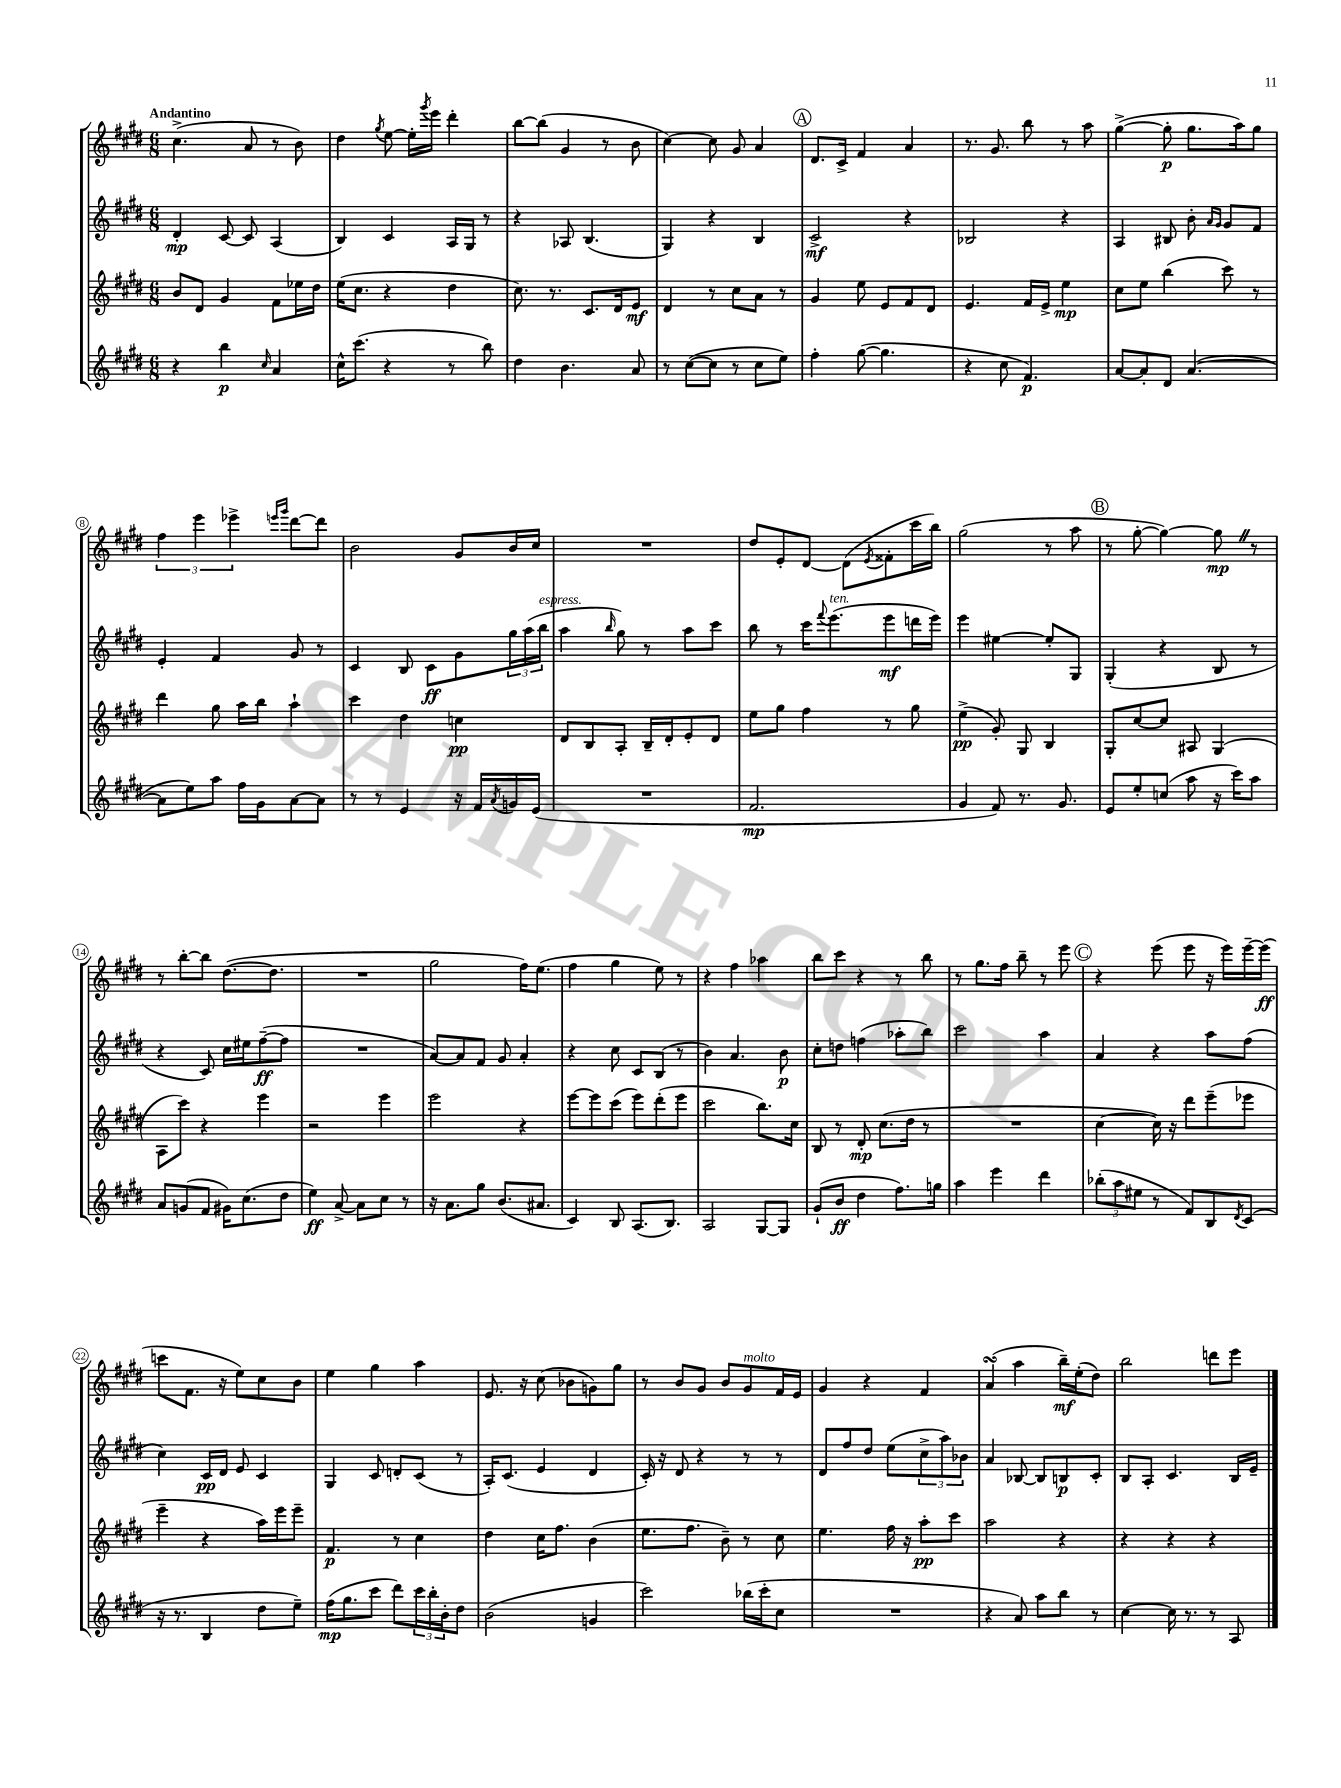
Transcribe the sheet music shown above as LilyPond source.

<<
\new StaffGroup <<
\new Staff = "s0" {
    \clef treble \key e \major \numericTimeSignature \time 6/8 \tempo "Andantino"
    cis''4.->( a'8 r8 b'8) |
    dis''4 \acciaccatura { gis''8 } e''8~ e''16-. \acciaccatura { gis'''8 } e'''16 dis'''4-. |
    b''8~ b''8( gis'4 r8 b'8 |
    cis''4~) cis''8 gis'8 a'4 |
    \mark \markup { \circle "A" } dis'8. cis'16-> fis'4 a'4 |
    r8. gis'8. b''8 r8 a''8 |
    gis''4~->( gis''8-.\p gis''8. a''16) gis''8 |
    \tuplet 3/2 { fis''4 e'''4 ees'''4-> } \grace { e'''16 gis'''16 } dis'''8~ dis'''8 |
    b'2 gis'8 b'16 cis''16 |
    R2. |
    dis''8 e'8-. dis'8~ dis'8( \acciaccatura { e'8 } fisis'8-. cis'''16 b''16) |
    gis''2( r8 a''8 |
    \mark \markup { \circle "B" } r8 gis''8~-. gis''4~) gis''8\mp \once \override BreathingSign.text = \markup { \musicglyph "scripts.caesura.straight" } \breathe r8 |
    r8 b''8~-. b''8 dis''8.~( dis''8. |
    R2. |
    gis''2 fis''16) e''8.( |
    fis''4 gis''4 e''8) r8 |
    r4 fis''4 aes''4 |
    b''8 cis'''8 r4 r8 b''8 |
    r8 gis''8. fis''16 b''8-- r8 e'''8 |
    \mark \markup { \circle "C" } r4 e'''8( e'''8 r16 e'''16) e'''16~-- e'''16\ff( |
    c'''8 fis'8. r16 e''8) cis''8 b'8 |
    e''4 gis''4 a''4 |
    e'8. r16 cis''8( bes'8 g'8) gis''8 |
    r8 b'8 gis'8 b'8 gis'8^\markup { \italic "molto" } fis'16 e'16 |
    gis'4 r4 fis'4 |
    a'4\turn( a''4 b''16--\mf) e''16-.( dis''8) |
    b''2 d'''8 e'''8 \bar "|." |
}
\new Staff = "s1" {
    \clef treble \key e \major \numericTimeSignature \time 6/8
    dis'4-.\mp cis'8~ cis'8 a4( |
    b4) cis'4 a16 gis16 r8 |
    r4 aes8 b4.( |
    gis4) r4 b4 |
    \mark \markup { \circle "A" } cis'2->\mf r4 |
    bes2 r4 |
    a4 bis8 b'8-. \grace { a'16 gis'16 } gis'8 fis'8 |
    e'4-. fis'4 gis'8 r8 |
    cis'4 b8 cis'8\ff gis'8 \tuplet 3/2 { gis''16 a''16( b''16^\markup { \italic "espress." } } |
    a''4 \grace { b''16 } gis''8) r8 a''8 cis'''8 |
    b''8 r8 cis'''16 \appoggiatura { fis'''8 } e'''8.^\markup { \italic "ten." }( e'''8\mf d'''16 e'''16) |
    e'''4 eis''4~ eis''8-. gis8 |
    \mark \markup { \circle "B" } gis4-.( r4 b8 r8 |
    r4 cis'8) cis''16 eis''16 fis''8~--\ff( fis''8 |
    R2. |
    a'8~) a'8 fis'8 gis'8 a'4-. |
    r4 cis''8 cis'8 b8( r8 |
    b'4) a'4. b'8\p |
    cis''8-. d''8 f''4( aes''8-. b''8) |
    cis'''2 a''4 |
    \mark \markup { \circle "C" } a'4 r4 a''8 fis''8( |
    cis''4) cis'16\pp dis'16 e'8 cis'4 |
    gis4 cis'8 d'8-. cis'8( r8 |
    a16-.) cis'8.( e'4 dis'4 |
    cis'16-.) r16 dis'8 r4 r8 r8 |
    dis'8 fis''8 dis''8 e''8( \tuplet 3/2 { cis''8-> a''8) bes'8 } |
    a'4 bes8~ bes8 b8\p cis'8-. |
    b8 a8-. cis'4. b16 e'16-- \bar "|." |
}
\new Staff = "s2" {
    \clef treble \key e \major \numericTimeSignature \time 6/8
    b'8 dis'8 gis'4 fis'8 ees''16 dis''16 |
    e''16( cis''8. r4 dis''4 |
    cis''8.) r8. cis'8. dis'16 e'8\mf |
    dis'4 r8 cis''8 a'8 r8 |
    \mark \markup { \circle "A" } gis'4 e''8 e'8 fis'8 dis'8 |
    e'4. fis'16 e'16-> e''4\mp |
    cis''8 e''8 b''4( cis'''8) r8 |
    dis'''4 gis''8 a''16 b''16 a''4-! |
    cis'''4 dis''4 c''4\pp |
    dis'8 b8 a8-. b16-- dis'16-. e'8-. dis'8 |
    e''8 gis''8 fis''4 r8 gis''8 |
    e''4->\pp( gis'8-.) gis8 b4 |
    \mark \markup { \circle "B" } gis8-. cis''8~ cis''8 ais8 gis4( |
    a8 cis'''8) r4 e'''4 |
    r2 e'''4 |
    e'''2 r4 |
    e'''8~ e'''8 cis'''8( e'''8) dis'''8-.( e'''8 |
    cis'''2 b''8.) cis''16 |
    b8 r8 dis'8-.\mp cis''8.( dis''16 r8 |
    R2. |
    \mark \markup { \circle "C" } cis''4~ cis''16) r16 dis'''8 e'''8--( ees'''8 |
    e'''4-- r4 a''16) e'''16 e'''8-- |
    fis'4.\p r8 cis''4 |
    dis''4 cis''16 fis''8. b'4( |
    e''8. fis''8. b'8--) r8 cis''8 |
    e''4. fis''16 r16 a''8-.\pp cis'''8 |
    a''2 r4 |
    r4 r4 r4 \bar "|." |
}
\new Staff = "s3" {
    \clef treble \key e \major \numericTimeSignature \time 6/8
    r4 b''4\p \grace { cis''16 } a'4 |
    cis''16-^ cis'''8.( r4 r8 b''8) |
    dis''4 b'4. a'8 |
    r8 cis''8~( cis''8 r8 cis''8 e''8) |
    \mark \markup { \circle "A" } fis''4-. gis''8~( gis''4. |
    r4 cis''8 fis'4.\p) |
    a'8~ a'8-. dis'8 a'4.~( |
    a'8 e''8) a''8 fis''16 gis'16 a'8~ a'8 |
    r8 r8 e'4 r16 fis'16 \acciaccatura { a'8 } g'16 e'16( |
    R2. |
    fis'2.\mp |
    gis'4 fis'8) r8. gis'8. |
    \mark \markup { \circle "B" } e'8 e''8-. c''8( a''8 r16 cis'''16) a''8 |
    a'8 g'8( fis'8 gis'16) cis''8.( dis''8 |
    e''4\ff) a'8~-> a'8 cis''8 r8 |
    r16 a'8. gis''8 b'8.( ais'8. |
    cis'4) b8 a8.( b8.) |
    a2 gis8~ gis8 |
    gis'8-!( b'8\ff dis''4 fis''8.) g''16 |
    a''4 e'''4 dis'''4 |
    \mark \markup { \circle "C" } \tuplet 3/2 { bes''8-.( a''8 eis''8 } r8 fis'8) b8 \acciaccatura { dis'8 } cis'8( |
    r16 r8. b4 dis''8 e''8--) |
    fis''16\mp( gis''8. cis'''8 dis'''8) \tuplet 3/2 { cis'''16 b''16-. b'16-. } dis''8 |
    b'2( g'4 |
    cis'''2) bes''16( cis'''16-. cis''8 |
    R2. |
    r4 a'8) a''8 b''8 r8 |
    cis''4~ cis''16 r8. r8 a8 \bar "|." |
}
>>
>>
\layout { \context { \Score \override BarNumber.stencil = #(make-stencil-circler 0.1 0.3 ly:text-interface::print) } }
